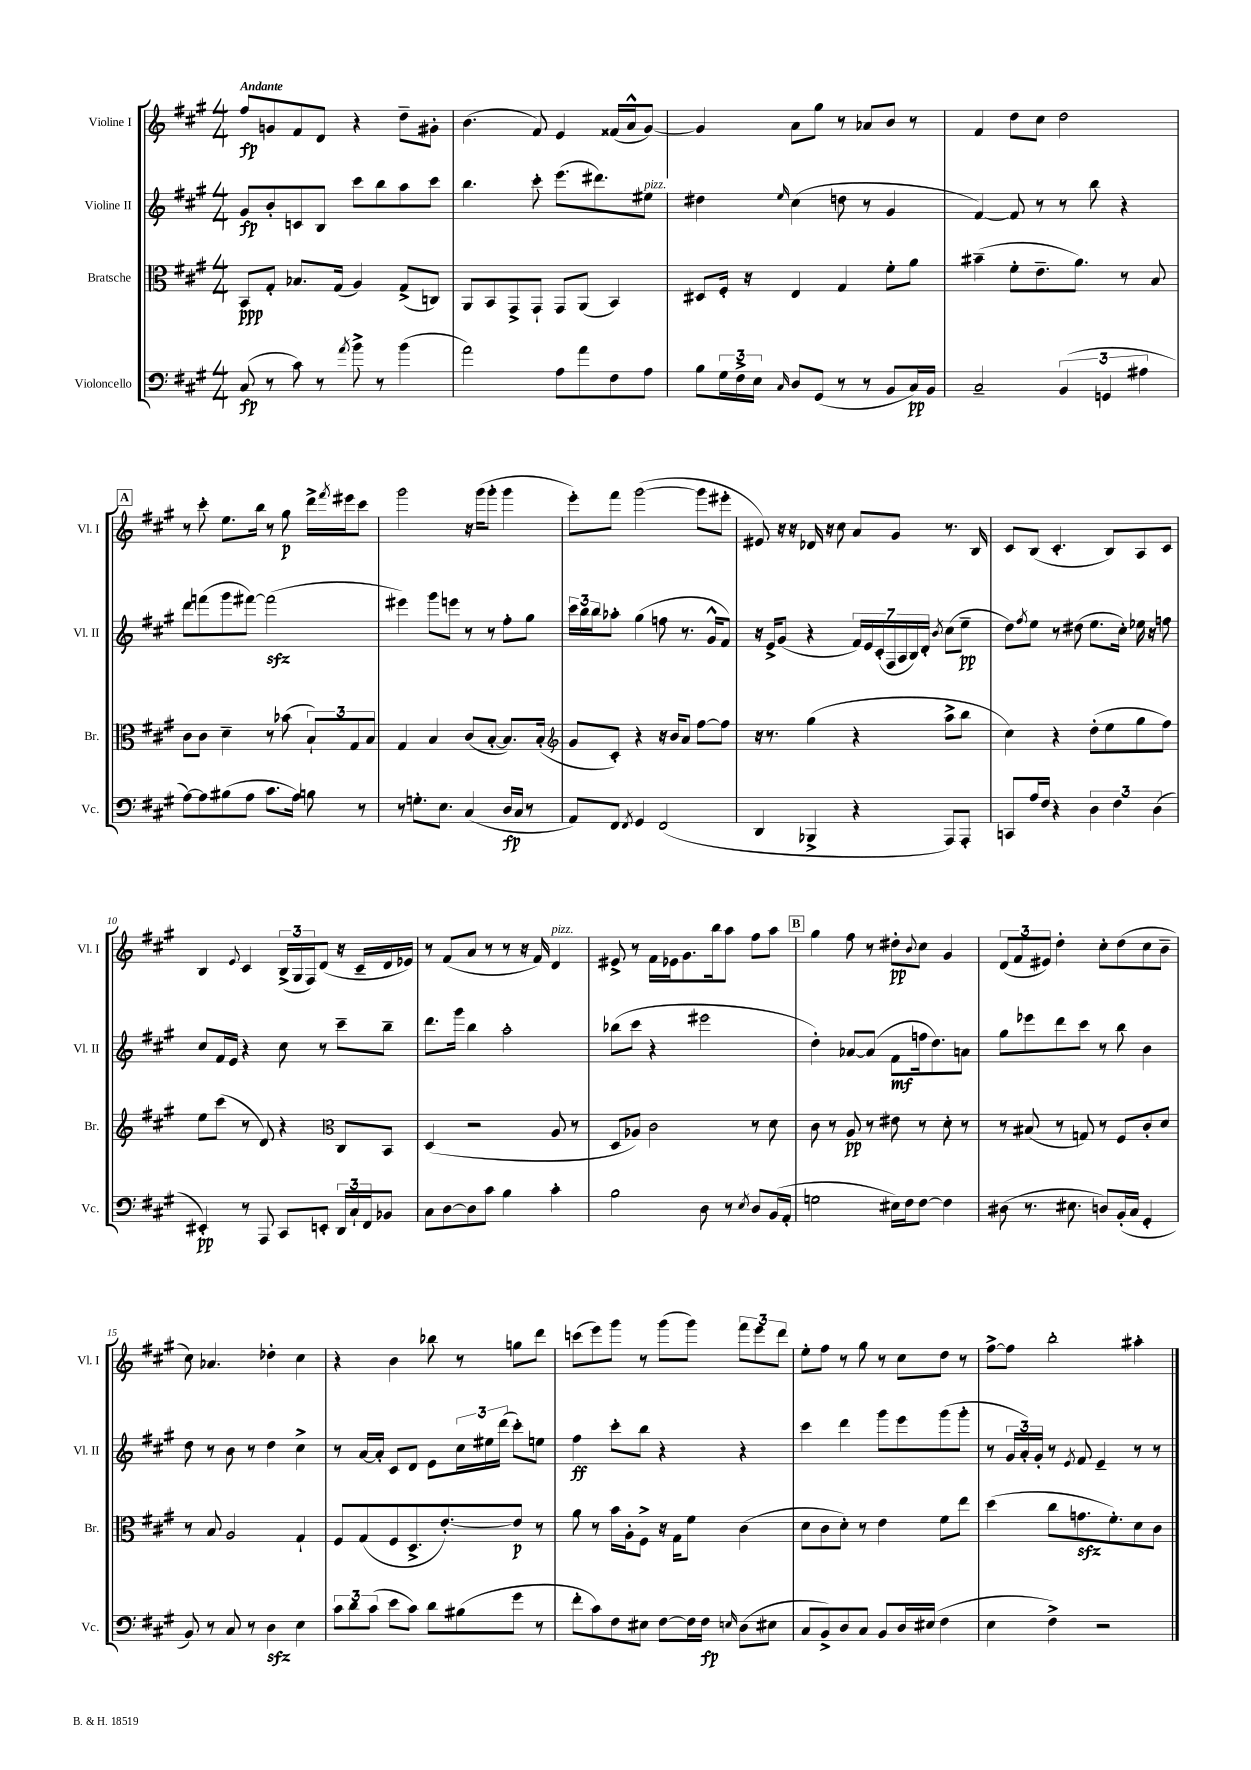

**kern	**dynam	**kern	**dynam	**kern	**dynam	**kern	**dynam
*part4	*part4	*part3	*part3	*part2	*part2	*part1	*part1
*staff4	*staff4	*staff3	*staff3	*staff2	*staff2	*staff1	*staff1
*I"Violoncello	*	*I"Bratsche	*	*I"Violine II	*	*I"Violine I	*
*I'Vc.	*	*I'Br.	*	*I'Vl. II	*	*I'Vl. I	*
*clefF4	*	*clefC3	*	*clefG2	*	*clefG2	*
*k[f#c#g#]	*	*k[f#c#g#]	*	*k[f#c#g#]	*	*k[f#c#g#]	*
*M4/4	*	*M4/4	*	*M4/4	*	*M4/4	*
=1	=1	=1	=1	=1	=1	=1	=1
!	!	!	!	!	!	!LO:TX:a:B:t=Andante	!
(8C#/	fp	8BB/L	ppp	8g#/L	fp	8ff#/L	fp
8r	.	8G#'/J	.	8b'/	.	8gn/	.
8c#\)	.	8.B-X/L	.	8cn/	.	8f#/	.
8r	.	.	.	8B/J	.	8d/J	.
.	.	(16G#/Jk	.	.	.	.	.
8qa/	.	.	.	.	.	.	.
8b^\	.	4A/)	.	8ccc#\L	.	4r	.
8r	.	.	.	8bb\	.	.	.
(4b\	.	(8G#^/L	.	8aa\	.	8dd~\L	.
.	.	8Cn/J)	.	8ccc#\J	.	8g#X'\J	.
=2	=2	=2	=2	=2	=2	=2	=2
2a\)	.	8AA/L	.	4.bb\	.	(4.b\	.
.	.	8BB/	.	.	.	.	.
.	.	8GG#^/	.	.	.	.	.
.	.	8GG#`/J	.	8ccc#'\	.	8f#/)	.
8A\L	.	8GG#/L	.	(8.eee\L	.	4e/	.
8a\	.	(8AA/J	.	.	.	.	.
.	.	.	.	8.ddd#X\)	.	.	.
8F#\	.	4BB/)	.	.	.	(16f##X/LL	.
.	.	.	.	.	.	16a^^/J	.
!	!	!	!	!LO:TX:a:i:t=pizz.	!	!	!
8A\J	.	.	.	8ee#X\J	.	[8g#/J)	.
=3	=3	=3	=3	=3	=3	=3	=3
8B\L	.	8D#X/L	.	4dd#X\	.	4g#/]	.
24G#\L	.	16F#'/Jk	.	.	.	.	.
24F#^\	.	.	.	.	.	.	.
.	.	16r	.	.	.	.	.
24E\JJ	.	.	.	.	.	.	.
16qqC#/	.	.	.	16qqee/	.	.	.
8D/L	.	4E/	.	(4cc#\	.	8a\L	.
(8GG#/J	.	.	.	.	.	8gg#\J	.
8r	.	4G#/	.	8ddn\	.	8r	.
8r	.	.	.	8r	.	8a-X/L	.
8BB/L	.	8f#'\L	.	4g#/	.	8b/J	.
16C#/L)	pp	8a\J	.	.	.	8r	.
16BB/JJ	.	.	.	.	.	.	.
=4	=4	=4	=4	=4	=4	=4	=4
2C#~/	.	(4b#X~\	.	[4f#/)	.	4f#/	.
.	.	8f#'\L	.	8f#/]	.	8dd\L	.
.	.	8.e~\	.	8r	.	8cc#\J	.
(6BB/	.	.	.	8r	.	2dd\	.
.	.	8.a\J)	.	.	.	.	.
.	.	.	.	8bb\	.	.	.
6GGn/	.	.	.	.	.	.	.
.	.	8r	.	4r	.	.	.
6A#X\	.	.	.	.	.	.	.
.	.	8B/	.	.	.	.	.
!!LO:LB:g=z
!!LO:REH:place=s1:t=A
=5	=5	=5	=5	=5	=5	=5	=5
[8A\L)	.	8c#\L	.	8ddd\L	.	8r	.
8A\]	.	8c#\J	.	(8fffn\	.	8ccc#'\	.
(8B#X\	.	4d~\	.	8ggg#\	.	8.ee\L	.
8A\J	.	.	.	[8fff#X\J)	.	.	.
.	.	.	.	.	.	16bb\Jk	.
8.c#\L	.	8r	.	(2fff#zz\]	.	8r	.
.	.	(8b-X\	.	.	.	8gg#\	p
16A\Jk)	.	.	.	.	.	.	.
8Bn\	.	12B`/L)	.	.	.	16ddd^\LL	.
.	.	.	.	.	.	8qfff#/	.
.	.	.	.	.	.	16eee#X\J	.
.	.	12G#/	.	.	.	.	.
8r	.	.	.	.	.	8ccc#\J	.
.	.	12B/J	.	.	.	.	.
=6	=6	=6	=6	=6	=6	=6	=6
8r	.	4G#/	.	4eee#X\)	.	2ggg#\	.
8.Gn'\L	.	.	.	.	.	.	.
.	.	4B/	.	8ggg#\L	.	.	.
8.E\J	.	.	.	.	.	.	.
.	.	.	.	8eeen\J	.	.	.
(4C#/	.	(8c#/L	.	8r	.	16r	.
.	.	.	.	.	.	(16ggg#\KL	.
.	.	[8B'/J	.	8r	.	8ggg#'\J	.
16D/LL	fp	8.B/L])	.	8ff#'\L	.	4ggg#\	.
16C#/JJ	.	.	.	.	.	.	.
8r	.	.	.	8gg#\J	.	.	.
.	.	(16B'/Jk	.	.	.	.	.
=7	=7	=7	=7	=7	=7	=7	=7
*	*	*clefG2	*	*	*	*	*
8AA/L)	.	8g#/L	.	24ccc#\LL	.	8eee'\L)	.
.	.	.	.	24bb\	.	.	.
.	.	.	.	24bb\J	.	.	.
8FF#/J	.	8c#'/J)	.	8aa-X'\J	.	8fff#\J	.
8qFF#/	.	.	.	.	.	.	.
4GG#/	.	4r	.	(4gg#\	.	([2ggg#\	.
(2FF#/	.	16r	.	8ffn\	.	.	.
.	.	16b/KL	.	.	.	.	.
.	.	8a/J	.	8.r	.	.	.
.	.	[8ff#\L	.	.	.	8ggg#\L]	.
.	.	.	.	16g#^^/KL	.	.	.
.	.	8ff#\J]	.	8f#/J)	.	8eee#X'\J	.
=8	=8	=8	=8	=8	=8	=8	=8
4DD/	.	16r	.	16r	.	8e#X/)	.
.	.	8.r	.	16e^/KL	.	.	.
.	.	.	.	(8g#/J	.	16r	.
.	.	.	.	.	.	16r	.
4BBB-X^/	.	(4gg#\	.	4r	.	16d-X/	.
.	.	.	.	.	.	16r	.
.	.	.	.	.	.	8cc#\	.
4r	.	4r	.	28f#/LL)	.	8a/L	.
.	.	.	.	28e/	.	.	.
.	.	.	.	(28c#'/	.	.	.
.	.	.	.	28F#/	.	.	.
.	.	.	.	.	.	8g#/J	.
.	.	.	.	28A/	.	.	.
.	.	.	.	28B/)	.	.	.
.	.	.	.	28d'/JJ	.	.	.
.	.	.	.	8qb/	.	.	.
8AAA/L)	.	8aa^\L	.	(8cc#\L	.	8.r	.
8AAA'/J	.	8bb\J	.	8ee~\J	pp	.	.
.	.	.	.	.	.	16B/	.
=9	=9	=9	=9	=9	=9	=9	=9
8CCn/L	.	4cc#\)	.	8dd\L)	.	8c#/L	.
.	.	.	.	8qff#/	.	.	.
16A/L	.	.	.	8ee\J	.	(8B/J	.
16F#/JJ	.	.	.	.	.	.	.
4r	.	4r	.	8r	.	4.c#'/	.
.	.	.	.	(8dd#X\	.	.	.
6D\	.	(8dd'\L	.	8.ee\L	.	.	.
.	.	8ee\	.	.	.	8B/L)	.
6F#\	.	.	.	.	.	.	.
.	.	.	.	16cc#'\Jk)	.	.	.
.	.	8gg#\	.	16ee-X\	.	8A/	.
.	.	.	.	16r	.	.	.
(6D\	.	.	.	.	.	.	.
.	.	8ff#\J)	.	8ffn\	.	8c#/J	.
!!LO:LB:g=z
=10	=10	=10	=10	=10	=10	=10	=10
4EE#X'/)	pp	8ee\L	.	8cc#/L	.	4B/	.
.	.	(8ccc#\J	.	16f#/L	.	.	.
.	.	.	.	16e/JJ	.	.	.
.	.	.	.	.	.	8qqe/	.
8r	.	8r	.	4r	.	4c#/	.
8AAA/	.	8d/)	.	.	.	.	.
8CC#/L	.	4r	.	8cc#\	.	(24B^/LL	.
.	.	.	.	.	.	24G#/	.
.	.	.	.	.	.	24F#/J)	.
8EEn'/J	.	.	.	8r	.	(8d/J	.
*	*	*clefC3	*	*	*	*	*
24DD/LL	.	8C#/L	.	8ccc#~\L	.	16r	.
24C#`/	.	.	.	.	.	.	.
.	.	.	.	.	.	16c#~/LL	.
24FF#/J	.	.	.	.	.	.	.
8BB-X/J	.	8BB/J	.	8bb~\J	.	16d/	.
.	.	.	.	.	.	16e-X/JJ)	.
=11	=11	=11	=11	=11	=11	=11	=11
8C#\L	.	(4D/	.	8.ddd\L	.	8r	.
[8D\	.	.	.	.	.	(8f#/L	.
.	.	.	.	16ggg#\Jk	.	.	.
8D\]	.	2r	.	4bb\	.	8a/J	.
8c#\J	.	.	.	.	.	8r	.
4B\	.	.	.	2aa'\	.	8r	.
.	.	.	.	.	.	16r	.
.	.	.	.	.	.	16f#/)	.
!	!	!	!	!	!	!LO:TX:a:i:t=pizz.	!
4c#'\	.	8A/	.	.	.	4d/	.
.	.	8r	.	.	.	.	.
=12	=12	=12	=12	=12	=12	=12	=12
2B\	.	8D/L	.	(8bb-X\L	.	8e#X^/	.
.	.	8A-X/J)	.	8ccc#\J	.	8r	.
.	.	2c#\	.	4r	.	16f#\LL	.
.	.	.	.	.	.	16e-X\J	.
.	.	.	.	.	.	8.g#\	.
8D\	.	.	.	2eee#X\	.	.	.
.	.	.	.	.	.	16bb\k	.
8r	.	.	.	.	.	8aa\J	.
8qE/	.	.	.	.	.	.	.
8D/L	.	8r	.	.	.	8ff#\L	.
(16BB/L	.	8d\	.	.	.	8aa\J	.
16AA'/JJ	.	.	.	.	.	.	.
!!LO:REH:place=s1:t=B
=13	=13	=13	=13	=13	=13	=13	=13
2Gn\	.	8c#\	.	4dd'\)	.	4gg#\	.
.	.	8r	.	.	.	.	.
.	.	8A/	pp	[8a-X/L	.	8ff#\	.
.	.	8r	.	(8a-/J]	.	8r	.
16E#X\LL)	.	8e#X\	.	8f#\L	mf	8dd#X'\L	pp
16F#\J	.	.	.	.	.	.	.
.	.	.	.	.	.	8qqb/	.
[8F#\J	.	8r	.	16ffn\k	.	8cc#\J	.
.	.	.	.	8.dd\)	.	.	.
4F#\]	.	8d'\	.	.	.	4g#/	.
.	.	8r	.	8an\J	.	.	.
=14	=14	=14	=14	=14	=14	=14	=14
(8D#X\	.	8r	.	8gg#\L	.	(12d/L	.
.	.	.	.	.	.	12f#/	.
8.r	.	(8B#X/	.	8eee-X\	.	.	.
.	.	.	.	.	.	12e#X/J)	.
.	.	8r	.	8ddd\	.	4dd'\	.
8.E#X\	.	.	.	.	.	.	.
.	.	8Gn/)	.	8ccc#\J	.	.	.
8Dn/L)	.	8r	.	8r	.	8cc#'\L	.
(16BB'/L	.	8F#/L	.	8bb\	.	(8dd\	.
16C#/JJ	.	.	.	.	.	.	.
4GG#'/	.	8c#'/	.	4b\	.	8cc#\	.
.	.	8d/J	.	.	.	8b~\J	.
!!LO:LB:g=z
=15	=15	=15	=15	=15	=15	=15	=15
8BB/)	.	8r	.	8dd\	.	8cc#\)	.
8r	.	8B/	.	8r	.	4.a-X/	.
8C#/	.	2A/	.	8b\	.	.	.
8r	.	.	.	8r	.	.	.
4Dzz\	.	.	.	4dd\	.	4dd-X'\	.
4E\	.	4G#`/	.	4cc#^\	.	4cc#\	.
=16	=16	=16	=16	=16	=16	=16	=16
12c#\L	.	8F#/L	.	8r	.	4r	.
12d\	.	.	.	.	.	.	.
.	.	(8G#/	.	[16a/LL	.	.	.
(12c#\J	.	.	.	.	.	.	.
.	.	.	.	16a'/JJ]	.	.	.
8e\L	.	8F#/	.	8c#/L	.	4b\	.
8c#\J)	.	8.D^/	.	8d/J	.	.	.
8d\L	.	.	.	8e\L	.	8bb-X\	.
.	.	[8.e'/)	.	.	.	.	.
(8B#X\	.	.	.	24cc#\L	.	8r	.
.	.	.	.	24ee#X\	.	.	.
.	.	.	.	(24ddd\JJ	.	.	.
8g#\J	.	8e/J]	p	8ccc#'\L)	.	8ggn\L	.
8r	.	8r	.	8een\J	.	8ddd\J	.
=17	=17	=17	=17	=17	=17	=17	=17
8f#'\L	.	8a\	.	4ff#\	ff	(8cccn\L	.
8c#\)	.	8r	.	.	.	8eee\)	.
8F#\	.	16b\LL	.	8ccc#'\L	.	8ggg#\J	.
.	.	16A'\J	.	.	.	.	.
8E#X\J	.	8F#^\J	.	8bb\J	.	8r	.
[8F#\L	.	16r	.	4r	.	(8ggg#\L	.
.	.	16G#\KL	.	.	.	.	.
16F#\L]	.	8f#\J	.	.	.	8ggg#\J)	.
16F#\JJ	fp	.	.	.	.	.	.
16qqEn/	.	.	.	.	.	.	.
(8D\L	.	(4c#\	.	4r	.	12fff#\L	.
.	.	.	.	.	.	12eee\	.
8E#X\J	.	.	.	.	.	.	.
.	.	.	.	.	.	12ddd\J	.
=18	=18	=18	=18	=18	=18	=18	=18
8C#/L	.	8d\L	.	4ccc#\	.	8ee'\L	.
8BB^/)	.	8c#\	.	.	.	8ff#\J	.
8D/	.	8d'\J)	.	4ddd\	.	8r	.
8C#/J	.	8r	.	.	.	8gg#\	.
8BB/L	.	4e\	.	8ggg#\L	.	8r	.
16D/L	.	.	.	8eee\	.	8cc#\L	.
(16E#X/JJ	.	.	.	.	.	.	.
4F#\	.	8f#\L	.	(8ggg#\	.	8dd\J	.
.	.	8ee\J	.	8ggg#'\J	.	8r	.
=19	=19	=19	=19	=19	=19	=19	=19
4E\	.	(4dd\	.	8r	.	[8ff#^\L	.
.	.	.	.	24g#/LL	.	8ff#\J]	.
.	.	.	.	24a'/)	.	.	.
.	.	.	.	24g#'/JJ	.	.	.
4F#^\)	.	8cc#\L	.	8r	.	2bb'\	.
.	.	.	.	8qe/	.	.	.
.	.	8.gnzz\	.	8f#/	.	.	.
2r	.	.	.	4e~/	.	.	.
.	.	8.f#'\)	.	.	.	.	.
.	.	8d\	.	8r	.	4aa#X'\	.
.	.	8c#\J	.	8r	.	.	.
==	==	==	==	==	==	==	==
*-	*-	*-	*-	*-	*-	*-	*-
